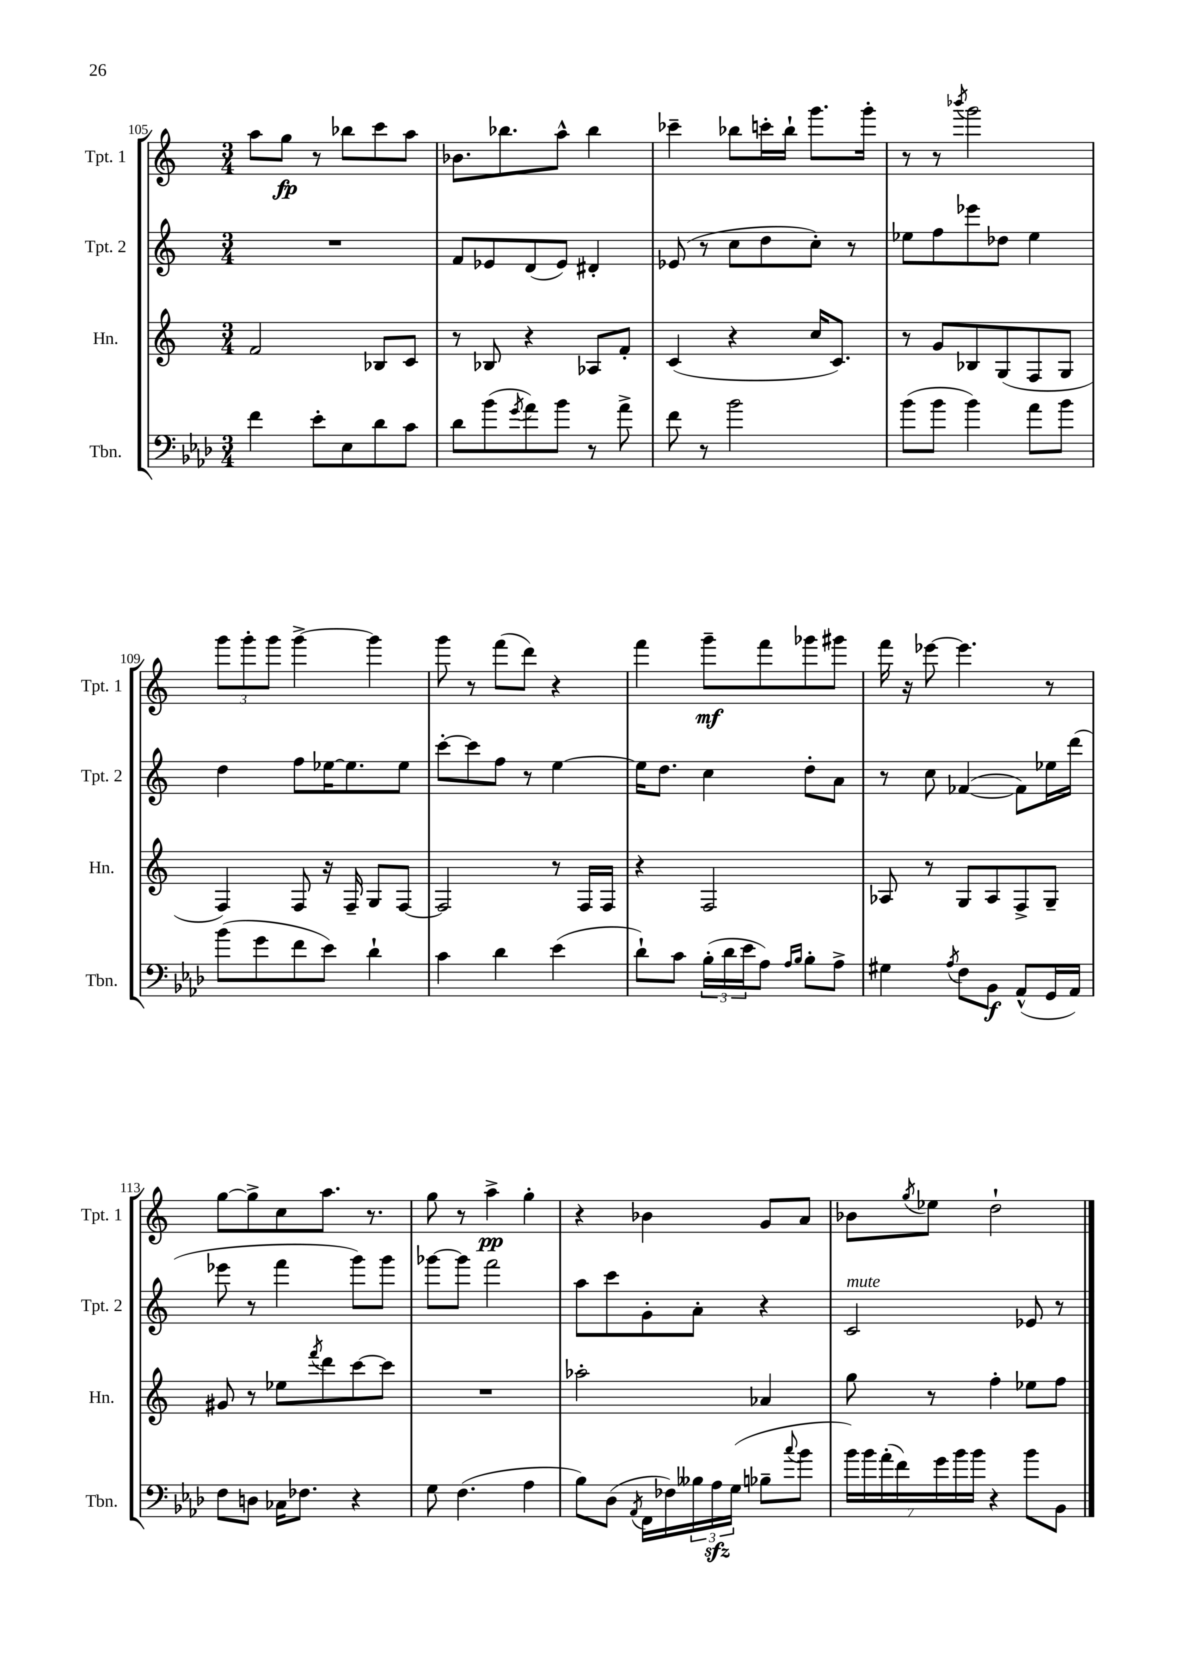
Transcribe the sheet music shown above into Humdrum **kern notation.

**kern	**kern	**kern	**kern
*staff4	*staff3	*staff2	*staff1
*clefF4	*clefG2	*clefG2	*clefG2
*k[b-e-a-d-]	*k[]	*k[]	*k[]
*M3/4	*M3/4	*M3/4	*M3/4
4f	2f	2.r	8aa
.	.	.	8gg
8e-'	.	.	8r
8E-	.	.	8bb-
8d-	8B-	.	8ccc
8c	8c	.	8aa
=	=	=	=
8d-	8r	8f	8.b-
(8b-	8B-	8e-	.
.	.	.	8.bb-
8qg	.	.	.
8a-)	4r	(8d	.
8b-	.	8e-)	8aa^^
8r	8A-	4d#'	4bb-
8a-^	8f'	.	.
=	=	=	=
8f	(4c	(8e-	4ccc-~
8r	.	8r	.
2b-	4r	8cc	8bb-
.	.	8dd	16ccc'
.	.	.	16bb-`
.	16cc	8cc')	8.ggg
.	8.c)	.	.
.	.	8r	.
.	.	.	16ggg'
=	=	=	=
(8b-	8r	8ee-	8r
8b-	8g	8ff	8r
.	.	.	8qbbb-
4b-)	8B-	8eee-	2ggg
.	(8G	8dd-	.
8a-	8F	4ee-	.
8b-	8G	.	.
=	=	=	=
(8b-	4F)	4dd	12ggg
.	.	.	12ggg'
8g	.	.	.
.	.	.	12ggg
8f	8F	8ff	[4ggg^
8e-)	16r	[16ee-	.
.	16F~	8.ee-]	.
4d-`	8G	.	4ggg]
.	[8F	8ee-	.
=	=	=	=
4c	2F]	[8ccc'	8ggg
.	.	8ccc]	8r
4d-	.	8ff	(8fff
.	.	8r	8ddd)
(4e-	8r	[4ee	4r
.	16F	.	.
.	16F	.	.
=	=	=	=
8d-`)	4r	16ee]	4fff
.	.	8.dd	.
8c	.	.	.
(24B-'	2F	4cc	8ggg~
24d-	.	.	.
24e-	.	.	.
8A-)	.	.	8fff
16qqA-	.	.	.
16qqB-	.	.	.
8B-'	.	8dd'	8ggg-
8A-^	.	8a	8ggg#
=	=	=	=
4G#	8A-	8r	16fff
.	.	.	16r
.	8r	8cc	[8eee-
8qA-	.	.	.
8F	8G	([4f-	4.eee-]
8BB-	8A-	.	.
(8AA-^^	8F^	8f-])	.
16GG	8G~	16ee-	8r
16AA-)	.	(16ddd	.
=	=	=	=
8F	8g#	8eee-	[8gg
8D	8r	8r	8gg^]
16C-	8ee-	4fff	8cc
8.F-	.	.	.
.	8qfff	.	.
.	8ddd	.	8.aa
4r	[8ccc	8ggg)	.
.	.	.	8.r
.	8ccc]	8ggg	.
=	=	=	=
8G	2.r	[8ggg-	8gg
(4.F	.	8ggg-]	8r
.	.	2fff	4aa^
4A-	.	.	4gg'
=	=	=	=
8B-)	2aa-'	8aa	4r
(8D-	.	8ccc	.
8qAA-	.	.	.
16FF	.	8g'	4b-
16F-)	.	.	.
24B--	.	8a'	.
24A-	.	.	.
(24G	.	.	.
8B-~	4a-	4r	8g
8qqcc	.	.	.
8b-	.	.	8a
=	=	=	=
28b-)	8gg	2c	8b-
28b-	.	.	.
(28a-'	.	.	.
28f)	.	.	.
.	.	.	8qgg
.	8r	.	8ee-
28g	.	.	.
28b-	.	.	.
28b-	.	.	.
4r	4ff'	.	2dd`
8b-	8ee-	8e-	.
8BB-	8ff	8r	.
==	==	==	==
*-	*-	*-	*-
